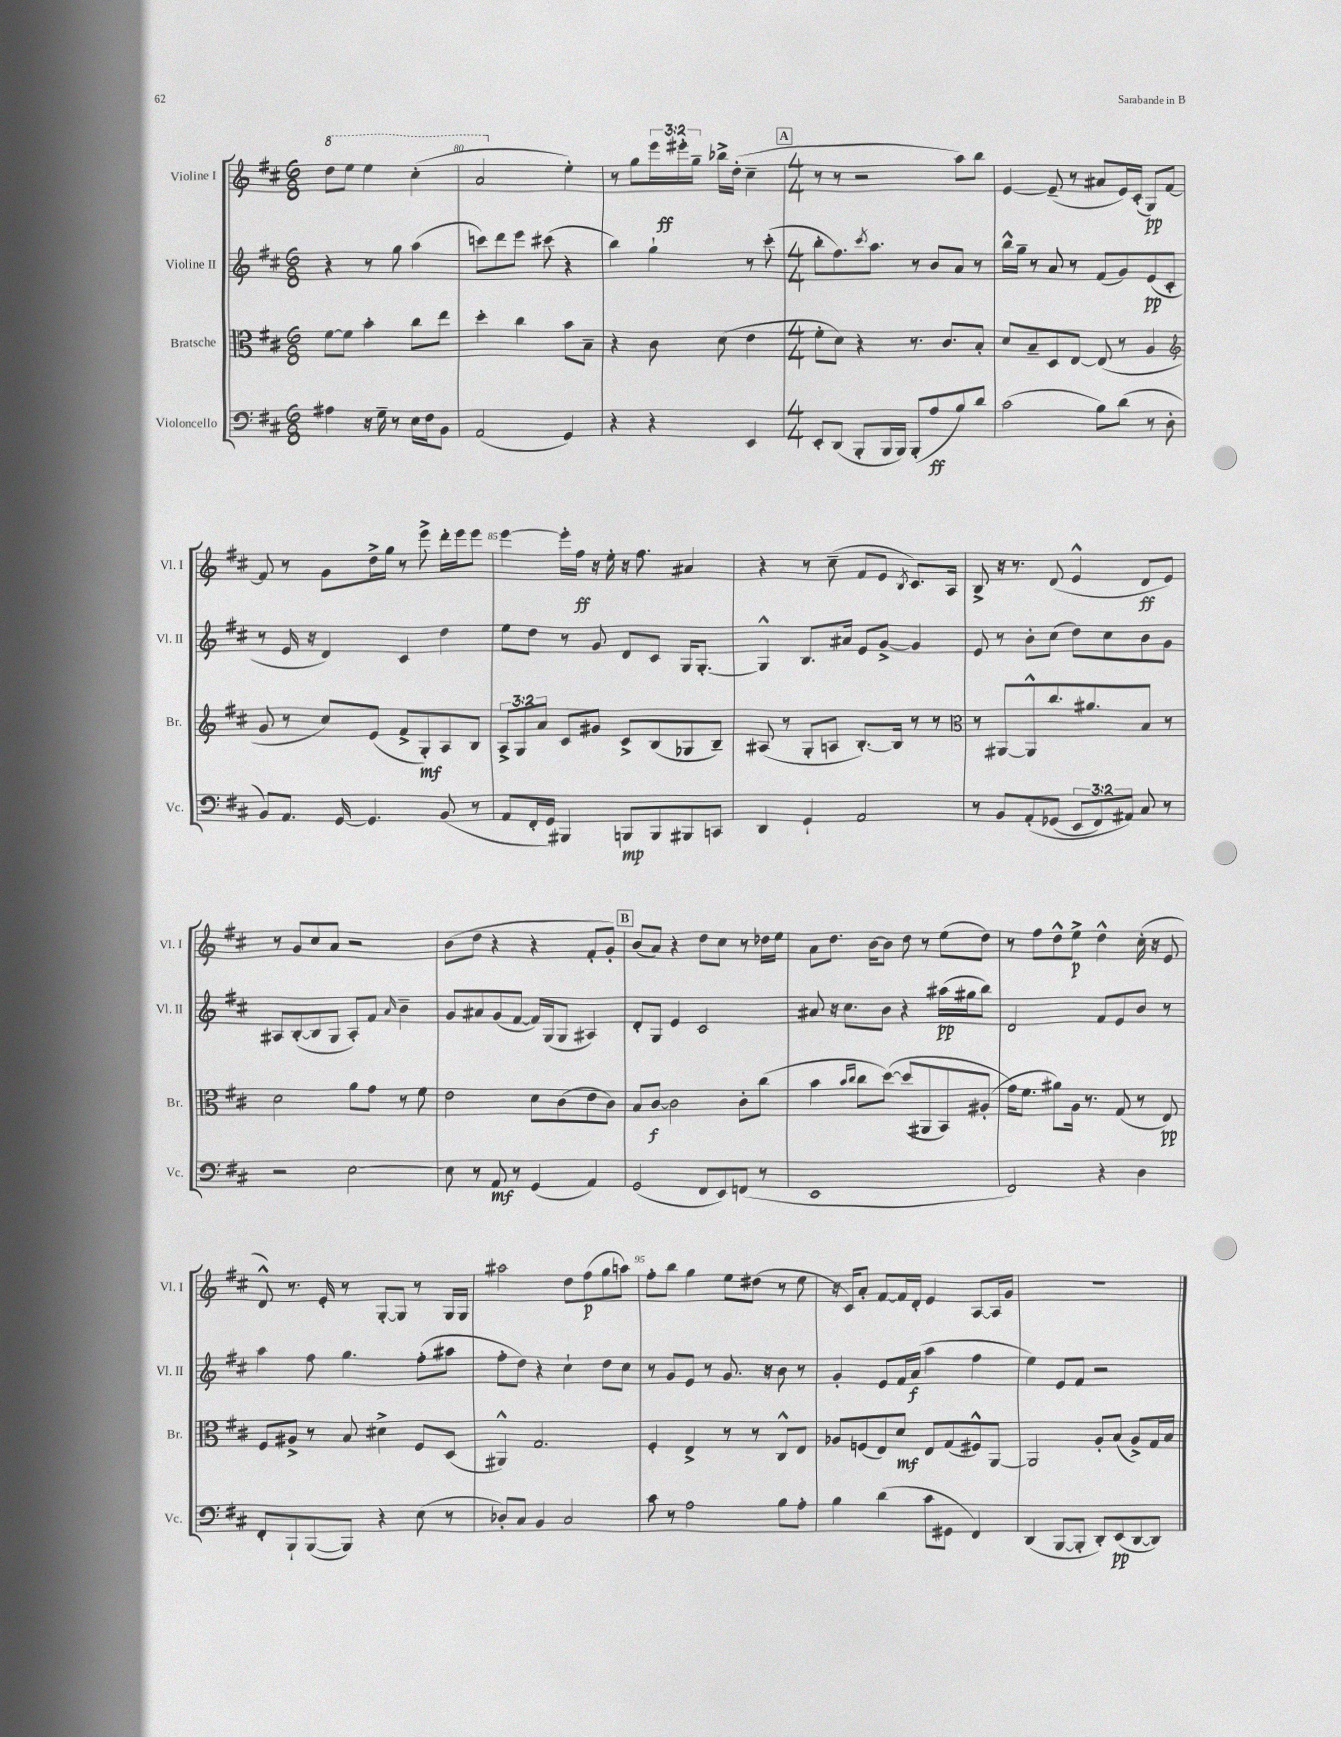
<<
\new StaffGroup <<
\new Staff = "s0" \with { instrumentName = "Violine I" shortInstrumentName = "Vl. I" } {
    \clef treble \key d \major \numericTimeSignature \time 6/8 \override Staff.TupletNumber.text = #tuplet-number::calc-fraction-text
    \ottava #1 d'''8 e'''8 e'''4 cis'''4-.( |
    a''2 \ottava #0 e''4-.) |
    r8 g''8 \tuplet 3/2 { e'''16 eis'''16-.\ff g''16-- } bes''16-> d''16-.( cis''4-- |
    \mark \markup { \box "A" } \numericTimeSignature \time 4/4 r8 r8 r2 a''8) b''8 |
    e'4~ e'8--( r8 ais'8 e'16) cis'16-.( g8\pp) fis'8~ |
    fis'8 r8 g'8 d''16-> g''16 r8 e'''8-> d'''16-. e'''16 e'''8 |
    e'''4~ e'''16-. fis''16\ff r16 e''16-. r16 fis''8. ais'4 |
    r4 r8 cis''8--( fis'8 e'8 \acciaccatura { b8 } cis'8.) a16 |
    b8-> r16 r8. d'8( e'4-^ d'8\ff e'8) |
    r8 g'8 cis''8 a'8 r2 |
    b'8( d''8 r4 r4 fis'8-. g'8-.) |
    \mark \markup { \box "B" } b'8( a'8) r4 d''8 cis''8 r8 des''16 e''16 |
    a'8 d''8. b'16~ b'8 d''8 r8 e''8( d''8) |
    r8 fis''8 d''8-^ e''8->\p d''4-^ cis''16-.( r16 e'8 |
    d'8-^) r8. e'16-. r8 g8~-. g8 r8 g16 g16 |
    ais''2 d''8 fis''8\p( g''8 a''8) |
    fis''8-. b''8 g''4 e''8 dis''8( r8 e''8 |
    r16 cis'16) a'8-. fis'8~ fis'16 d'16-. e'4 a8~ a16 g'16 |
    R1 \bar "|." |
}
\new Staff = "s1" \with { instrumentName = "Violine II" shortInstrumentName = "Vl. II" } {
    \clef treble \key d \major \numericTimeSignature \time 6/8
    r4 r8 g''8 a''4( |
    c'''8) d'''8 e'''8 cis'''8( r4 |
    b''4) g''4-! r8 cis'''8-.( |
    \mark \markup { \box "A" } \numericTimeSignature \time 4/4 b''8-. fis''8.) \acciaccatura { cis'''8 } a''8. r8 b'8 a'8 r8 |
    b''16-^ g''16-- r8 a'8 r8 fis'8( g'8) e'8\pp( cis'8-. |
    r8 e'16 r16 d'4) cis'4 d''4 |
    e''8 d''8 r8 g'8 d'8 cis'8 g16 g8.~-. |
    g4-^ b8. ais'16 e'8 g'8~-> g'4 |
    e'8 r8 b'8-. cis''8( d''8) cis''8 b'8 g'8 |
    ais8 b8~-.( b8 g8 ais8-.) fis'8 \grace { a'16 } b'4-- |
    g'8 ais'8 g'8( fis'8~ fis'16) g16( g8 ais4) |
    \mark \markup { \box "B" } d'8-. g8 e'4 cis'2 |
    ais'8 r16 cis''8. b'8 r4 ais''16\pp( gis''16 b''8) |
    d'2 fis'8 e'8 b'8 r8 |
    a''4 fis''8 g''4. fis''8-.( ais''8 |
    fis''8-. d''8) r4 cis''4-! d''8 cis''8 |
    r8 g'8 e'8 r8 g'8. r16 b'8 r8 |
    g'4-. e'8 fis'16 a'16\f( a''4 fis''4 |
    e''4) e'8 fis'8 r2 \bar "|." |
}
\new Staff = "s2" \with { instrumentName = "Bratsche" shortInstrumentName = "Br." } {
    \clef alto \key d \major \numericTimeSignature \time 6/8 \override Staff.TupletNumber.text = #tuplet-number::calc-fraction-text
    fis'8~ fis'8 b'4-. cis''8 e''8 |
    d''4-. cis''4 b'8 b8-- |
    r4 cis'8 d'8( e'4 |
    \mark \markup { \box "A" } \numericTimeSignature \time 4/4 fis'8-. d'8) r4 r8. cis'8. b8-. |
    d'8 b8-- d8 e8~ e8( r8 a4 |
    \clef treble g'8 r8 cis''8) e'8( fis'8-> g8-.\mf) a8 b8 |
    \tuplet 3/2 { a8-> g8 a'8 } cis'8 gis'8 cis'8-> b8( ges8 b8--) |
    ais8( r8 g8-. a8 b8.~-.) b16 r8 r8 |
    \clef alto r8 ais,8~ ais,8-^ cis''8. ais'8. b8 r8 |
    d'2 a'8 g'8 r8 fis'8 |
    e'2 d'8 cis'8( e'8 cis'8) |
    \mark \markup { \box "B" } b8 cis'8~\f cis'2 cis'8-. cis''8( |
    b'4 \grace { b'16 cis''16 } cis''8 d''8~)\( d''8( ais,8 b,8) ais8-.( |
    g'16\) fis'8. ais'8) a16 r8. g8( r8 e8\pp) |
    fis8 ais8-> r8 b8 dis'4-> fis8 d8( |
    ais,4-^) g2. |
    fis4-. e4-> r8 r8 cis8-^ e8 |
    aes8 f8( e8) d'8\mf e8 g8( fis8-^) a,8~ |
    a,2 a8-. b8( a8->) g16 b16 \bar "|." |
}
\new Staff = "s3" \with { instrumentName = "Violoncello" shortInstrumentName = "Vc." } {
    \clef bass \key d \major \numericTimeSignature \time 6/8 \override Staff.TupletNumber.text = #tuplet-number::calc-fraction-text
    ais4 r16 g16-- r8 e16 fis16 b,8 |
    a,2( g,4) |
    r4 r4 e,4 |
    \mark \markup { \box "A" } \numericTimeSignature \time 4/4 e,8-. d,8( b,,8-. b,,16 b,,16) b,,8-.( a8\ff b8) d'8 |
    cis'2( b8) d'8( r8 d8-. |
    b,8) a,8. g,16~ g,4. b,8( r8 |
    a,8 fis,16-. g,16) bis,,4 b,,8\mp b,,8 bis,,8 c,8 |
    d,4 g,4-! a,2 |
    r8 b,8 a,8-.\( ges,8( \tuplet 3/2 { e,8 fis,8) ais,8\) } cis8 r8 |
    r2 e2~ |
    e8 r8 a,8\mf r8 g,4( a,4) |
    \mark \markup { \box "B" } g,2( fis,8 e,8) f,8( r8 |
    e,1 |
    fis,2) r4 d4 |
    fis,8-. b,,8-! b,,8~( b,,8) r4 e8( r8 |
    des8-.) cis8 b,4 cis2 |
    cis'8 r8 a2 b8 a8-. |
    b4 d'4( cis'8 gis,8 fis,4) |
    d,4( b,,8~ b,,8-. d,8-.) e,8\pp( d,8~ d,8) \bar "|." |
}
>>
>>
\layout { \context { \Score currentBarNumber = #79 \override BarNumber.break-visibility = ##(#f #t #t) barNumberVisibility = #(every-nth-bar-number-visible 5) } }
